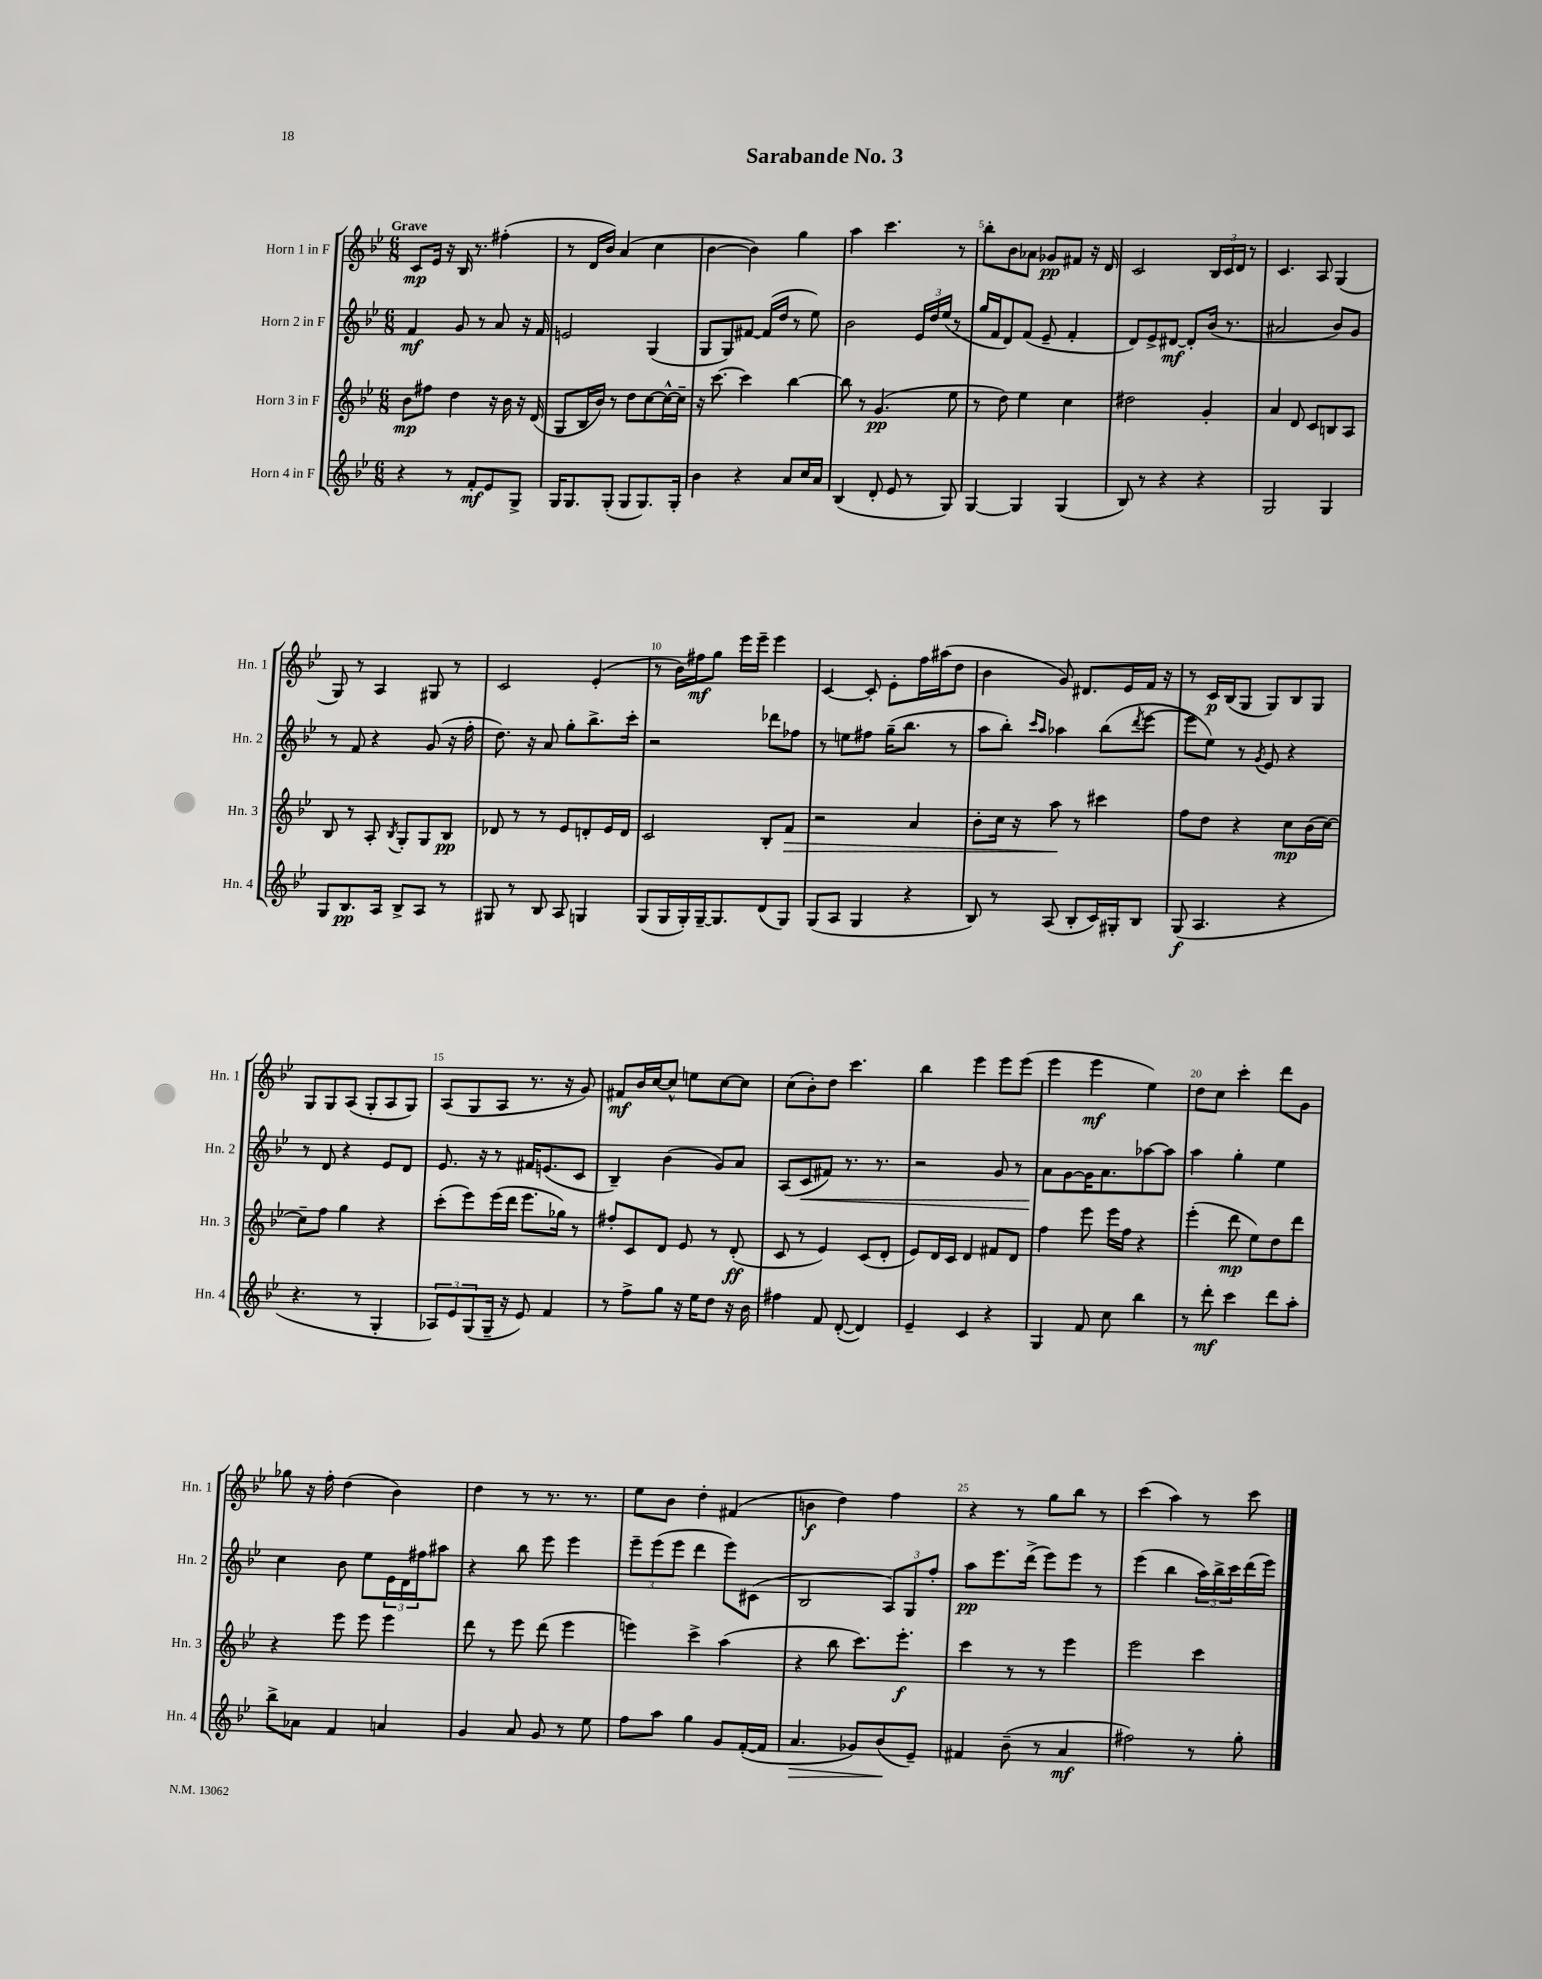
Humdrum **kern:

**kern	**dynam	**kern	**dynam	**kern	**dynam	**kern	**dynam
*part4	*part4	*part3	*part3	*part2	*part2	*part1	*part1
*staff4	*staff4	*staff3	*staff3	*staff2	*staff2	*staff1	*staff1
*I"Horn 4 in F	*	*I"Horn 3 in F	*	*I"Horn 2 in F	*	*I"Horn 1 in F	*
*I'Hn. 4	*	*I'Hn. 3	*	*I'Hn. 2	*	*I'Hn. 1	*
*clefG2	*	*clefG2	*	*clefG2	*	*clefG2	*
*k[b-e-]	*	*k[b-e-]	*	*k[b-e-]	*	*k[b-e-]	*
*M6/8	*	*M6/8	*	*M6/8	*	*M6/8	*
=1	=1	=1	=1	=1	=1	=1	=1
!	!	!	!	!	!	!LO:TX:a:B:t=Grave	!
4r	.	8b-\L	mp	4f/	mf	8c/L	mp
.	.	8ff#X\J	.	.	.	16e-/Jk	.
.	.	.	.	.	.	16r	.
8r	.	4dd\	.	8g/	.	16B-/	.
.	.	.	.	.	.	8.r	.
8f'/L	mf	.	.	8r	.	.	.
8e-/	.	16r	.	8a/	.	(4ff#X'\	.
.	.	16b-\	.	.	.	.	.
8G^/J	.	16r	.	16r	.	.	.
.	.	(16d/	.	16f/	.	.	.
=2	=2	=2	=2	=2	=2	=2	=2
16G/KL	.	8G/L	.	2en/	.	8r	.
8.G/	.	.	.	.	.	.	.
.	.	16B-/L	.	.	.	16d/LL	.
.	.	16b-/JJ)	.	.	.	16b-/JJ)	.
(8G'/J	.	8r	.	.	.	(4a/	.
8G/L	.	8dd\L	.	.	.	.	.
8.G/)	.	[8cc\	.	(4G/	.	4cc\	.
.	.	16cc^^\L_	.	.	.	.	.
16G'/Jk	.	16cc~\JJ]	.	.	.	.	.
=3	=3	=3	=3	=3	=3	=3	=3
4b-\	.	16r	.	8G/L	.	[4b-\	.
.	.	[8.ccc\	.	.	.	.	.
.	.	.	.	8G/)	.	.	.
4r	.	4ccc\]	.	[8f#X/J	.	4b-\])	.
.	.	.	.	(16f#/LL]	.	.	.
.	.	.	.	16dd/JJ	.	.	.
8a/L	.	[4bb-\	.	8r	.	4gg\	.
16cc/L	.	.	.	8ee-\)	.	.	.
16a/JJ	.	.	.	.	.	.	.
=4	=4	=4	=4	=4	=4	=4	=4
(4B-/	.	8bb-\]	.	2b-\	.	4aa\	.
.	.	8r	.	.	.	.	.
8d'/	.	(4.g/	pp	.	.	4.ccc\	.
8e-/	.	.	.	.	.	.	.
8r	.	.	.	24e-/LL	.	.	.
.	.	.	.	24dd/	.	.	.
.	.	.	.	(24ee-/JJ	.	.	.
8G/)	.	8ee-\	.	8r	.	8r	.
=5	=5	=5	=5	=5	=5	=5	=5
[4G/	.	8r	.	16gg/LL	.	8bb-'\L	.
.	.	.	.	16f/J	.	.	.
.	.	8dd\)	.	8d/)	.	8b-\	.
4G/]	.	4ee-\	.	(8f/J	.	8a-X\J	.
.	.	.	.	8e-~/	.	8g-X/L	pp
(4G/	.	4cc\	.	4f'/	.	8f#X/J	.
.	.	.	.	.	.	16r	.
.	.	.	.	.	.	16d/	.
=6	=6	=6	=6	=6	=6	=6	=6
8B-/)	.	2dd#X\	.	8d/L)	.	2c/	.
8r	.	.	.	8e-^/	.	.	.
4r	.	.	.	[8d#X/J	mf	.	.
.	.	.	.	8d#'/L]	.	.	.
4r	.	4g'/	.	(16b-/Jk	.	24B-/LL	.
.	.	.	.	.	.	24c/	.
.	.	.	.	8.r	.	.	.
.	.	.	.	.	.	24d/JJ	.
.	.	.	.	.	.	8r	.
=7	=7	=7	=7	=7	=7	=7	=7
2G/	.	4a/	.	2a#X/	.	4.c/	.
.	.	8d/	.	.	.	.	.
.	.	8c/L	.	.	.	8A/	.
4G/	.	8Bn/	.	8b-/L)	.	(4G/	.
.	.	8A/J	.	8g/J	.	.	.
!!LO:LB:g=z
=8	=8	=8	=8	=8	=8	=8	=8
8G/L	.	8B-/	.	8r	.	8G/)	.
8.B-/	pp	8r	.	8f/	.	8r	.
.	.	8A'/	.	4r	.	4A/	.
16A/Jk	.	.	.	.	.	.	.
.	.	8qB-/	.	.	.	.	.
8B-^/L	.	8G'/L	.	.	.	.	.
8A/J	.	8G/	.	(8g/	.	8G#X/	.
8r	.	8B-/J	pp	16r	.	8r	.
.	.	.	.	16ff'\	.	.	.
=9	=9	=9	=9	=9	=9	=9	=9
8G#X/	.	8d-X/	.	8.dd\)	.	2c/	.
8r	.	8r	.	.	.	.	.
.	.	.	.	16r	.	.	.
8B-/	.	8r	.	8a/	.	.	.
8A/	.	8e-/L	.	8gg'\L	.	.	.
4Gn/	.	8dn'/	.	8.bb-^\	.	(4e-'/	.
.	.	16e-/L	.	.	.	.	.
.	.	16d/JJ	.	16ccc'\Jk	.	.	.
=10	=10	=10	=10	=10	=10	=10	=10
(8G/L	.	2c/	.	2r	.	8r	.
16G/L	.	.	.	.	.	16b-\LL)	.
16G'/)	.	.	.	.	.	16ff#X\J	mf
[16G~/J	.	.	.	.	.	8gg\J	.
8.G/]	.	.	.	.	.	.	.
.	.	.	.	.	.	16eee-\LL	.
.	.	.	.	.	.	16eee-~\JJ	.
(8d/	.	8B-'/L	.	8ddd-X\L	.	4eee-\	.
!	!	!	!LO:HP:b	!	!	!	!
8G/J)	.	8f/J	>	8ff-X\J	.	.	.
=11	=11	=11	=11	=11	=11	=11	=11
(8G/L	.	2r	.	8r	.	[4c/	.
8A/J	.	.	.	8een\L	.	.	.
4G/	.	.	.	8ff#X\J	.	8c'/]	.
.	.	.	.	(16gg~\KL	.	8e-'\L	.
.	.	.	.	8.bb-\J	.	.	.
4r	.	4a/	.	.	.	16ff\L	.
.	.	.	.	.	.	(16aa#X\J	.
.	.	.	.	8r	.	8dd\J	.
=12	=12	=12	=12	=12	=12	=12	=12
8B-/)	.	8b-'\L	.	8aa\L	.	4b-\	.
8r	.	16cc\Jk	.	8bb-'\J)	.	.	.
.	.	16r	.	.	.	.	.
.	.	.	.	16qqccc/LL	.	.	.
.	.	.	.	16qqaa/JJ	.	.	.
(8A/	.	8aa\	.	4aa-X\	.	8g/)	.
8B-'/L	.	8r	]	.	.	8.d#X/L	.
16c/L)	.	4ccc#X\	.	(8bb-\L	.	.	.
16G#X'/J	.	.	.	.	.	16e-/L	.
.	.	.	.	8qddd/	.	.	.
8B-/J	.	.	.	[8eee-\J	.	16f/JJ	.
.	.	.	.	.	.	16r	.
=13	=13	=13	=13	=13	=13	=13	=13
(8G/	f	8ff\L	.	8eee-\L]	.	8r	.
4.A/	.	8dd\J	.	8ee-\J)	.	16c/LL	p
.	.	.	.	.	.	(16B-/J	.
.	.	4r	.	8r	.	8G/J	.
.	.	.	.	8qg/	.	.	.
.	.	.	.	8e-/	.	8G/L)	.
4r	.	8cc\L	mp	4r	.	8B-/	.
.	.	(16b-\L	.	.	.	8G/J	.
.	.	[16cc\JJ)	.	.	.	.	.
!!LO:LB:g=z
=14	=14	=14	=14	=14	=14	=14	=14
4.r	.	8cc~\L]	.	8r	.	8G/L	.
.	.	8ff\J	.	8d/	.	8G/	.
.	.	4gg\	.	4r	.	(8A/J	.
8r	.	.	.	.	.	8G'/L	.
4G'/	.	4r	.	8e-/L	.	8A/	.
.	.	.	.	8d/J	.	8G/J)	.
=15	=15	=15	=15	=15	=15	=15	=15
12A-X/L)	.	(8ccc'\L	.	8.e-/	.	(8A/L	.
12e-/	.	.	.	.	.	.	.
.	.	8eee-\)	.	.	.	8G/	.
(12G/	.	.	.	.	.	.	.
.	.	.	.	16r	.	.	.
16G~/Jk	.	(16eee-\L	.	8r	.	8A/J	.
16r	.	16ddd\JJ	.	.	.	.	.
8e-/)	.	8.eee-\L	.	16f#X/KL	.	8.r	.
.	.	.	.	(8.en/	.	.	.
4f/	.	.	.	.	.	.	.
.	.	16gg-X\Jk)	.	.	.	16r	.
.	.	8r	.	8c/J	.	8g/)	.
=16	=16	=16	=16	=16	=16	=16	=16
8r	.	8ff#X'/L	.	4B-~/)	.	8f#X/L	mf
8ff^\L	.	8c/	.	.	.	16b-/L	.
.	.	.	.	.	.	[16cc/J	.
8gg\J	.	8d/J	.	(4b-\	.	8cc^^/J]	.
16r	.	8e-/	.	.	.	8een\L	.
16ee-\KL	.	.	.	.	.	.	.
8dd\J	.	8r	.	8g/L)	.	[8cc\	.
16r	.	(8d'/	ff	8a/J	.	8cc\J]	.
16b-\	.	.	.	.	.	.	.
=17	=17	=17	=17	=17	=17	=17	=17
4ff#X\	.	8c/	.	(8A/L	.	(8cc\L	.
!	!	!	!	!	!LO:HP:b	!	!
.	.	8r	.	8c/	<	8b-'\)	.
8f/	.	4e-/)	.	8f#X/J)	.	8dd\J	.
([8d'/	.	.	.	8.r	.	4.ccc\	.
4d/])	.	(8c/L	.	.	.	.	.
.	.	.	.	8.r	.	.	.
.	.	8d'/J	.	.	.	.	.
=18	=18	=18	=18	=18	=18	=18	=18
4e-~/	.	8e-/L)	.	2r	.	4bb-\	.
.	.	16d/L	.	.	.	.	.
.	.	16c/JJ	.	.	.	.	.
4c/	.	4d/	.	.	.	4eee-\	.
4r	.	8f#X/L	.	8g/	.	8eee-\L	.
.	.	8d/J	.	8r	.	(8eee-\J	.
=19	=19	=19	=19	=19	=19	=19	=19
4G/	.	4ff\	.	8a\L	.	4eee-\	.
.	.	.	.	[8g\	[	.	.
8f/	.	8eee-\	.	16g\K]	.	4eee-\	mf
.	.	.	.	8.a\	.	.	.
8cc\	.	16eee-\LL	.	.	.	.	.
.	.	16ff\JJ	.	.	.	.	.
4bb-\	.	4r	.	[8aa-X\	.	4ee-\)	.
.	.	.	.	8aa-\J]	.	.	.
=20	=20	=20	=20	=20	=20	=20	=20
8r	.	(4eee-'\	.	4aa\	.	8dd\L	.
8ddd'\	mf	.	.	.	.	8cc\J	.
4ccc\	.	8ddd\	mp	4gg'\	.	4ccc'\	.
.	.	8ee-\L)	.	.	.	.	.
8ddd\L	.	8dd\	.	4ee-\	.	8ddd\L	.
8aa'\J	.	8ddd\J	.	.	.	8g\J	.
!!LO:LB:g=z
=21	=21	=21	=21	=21	=21	=21	=21
8bb-^\L	.	4r	.	4cc\	.	8gg-X\	.
8a-X\J	.	.	.	.	.	16r	.
.	.	.	.	.	.	16ff'\	.
4f/	.	8eee-\	.	8b-\	.	(4dd\	.
.	.	8eee-\	.	8ee-\L	.	.	.
4an/	.	4eee-\	.	24e-\L	.	4b-\)	.
.	.	.	.	24d\	.	.	.
.	.	.	.	24ff#X\J	.	.	.
.	.	.	.	8aa#X\J	.	.	.
=22	=22	=22	=22	=22	=22	=22	=22
4g/	.	8ddd\	.	4r	.	4dd\	.
.	.	8r	.	.	.	.	.
8a/	.	8eee-\	.	8bb-\	.	8r	.
8g/	.	(8ddd\	.	8eee-\	.	8.r	.
8r	.	4eee-\	.	4eee-\	.	.	.
.	.	.	.	.	.	8.r	.
8ee-\	.	.	.	.	.	.	.
=23	=23	=23	=23	=23	=23	=23	=23
8ff\L	.	4eeen\)	.	12eee-~\L	.	8ee-\L	.
.	.	.	.	(12eee-\	.	.	.
8aa\J	.	.	.	.	.	8b-\J	.
.	.	.	.	12eee-\J	.	.	.
4gg\	.	4ccc^\	.	4ddd\	.	4dd'\	.
8g/L	.	(4aa\	.	8eee-\L)	.	(4f#X/	.
([16f'/L	.	.	.	(8c#X\J	.	.	.
16f/JJ]	.	.	.	.	.	.	.
=24	=24	=24	=24	=24	=24	=24	=24
!	!LO:HP:b	!	!	!	!	!	!
4.a/	>	4r	.	2B-/	.	4bn\	f
.	.	8bb-\	.	.	.	4dd\)	.
8g-X/L)	.	8.ccc\L)	.	.	.	.	.
(8b-/	.	.	.	12A/L)	.	4ff\	.
.	.	8.eee-'\J	f	.	.	.	.
.	.	.	.	12G/	.	.	.
8e-~/J)	]	.	.	.	.	.	.
.	.	.	.	12ff'/J	.	.	.
=25	=25	=25	=25	=25	=25	=25	=25
4f#X/	.	4ccc\	.	8aa\L	pp	4r	.
.	.	.	.	8.eee-\	.	.	.
(8b-~\	.	8r	.	.	.	8r	.
.	.	.	.	(16ddd^\Jk	.	.	.
8r	.	8r	.	8eee-\L)	.	8gg\L	.
4a/	mf	4eee-\	.	8eee-\J	.	8bb-\J	.
.	.	.	.	8r	.	8r	.
=26	=26	=26	=26	=26	=26	=26	=26
2ff#X\)	.	2eee-\	.	(4eee-\	.	(4ccc\	.
.	.	.	.	4bb-\	.	4aa\)	.
8r	.	4ccc\	.	24aa\LL)	.	8r	.
.	.	.	.	24bb-^\	.	.	.
.	.	.	.	24ccc\	.	.	.
8gg'\	.	.	.	(16ddd\	.	8ccc\	.
.	.	.	.	16eee-\JJ)	.	.	.
==	==	==	==	==	==	==	==
*-	*-	*-	*-	*-	*-	*-	*-
